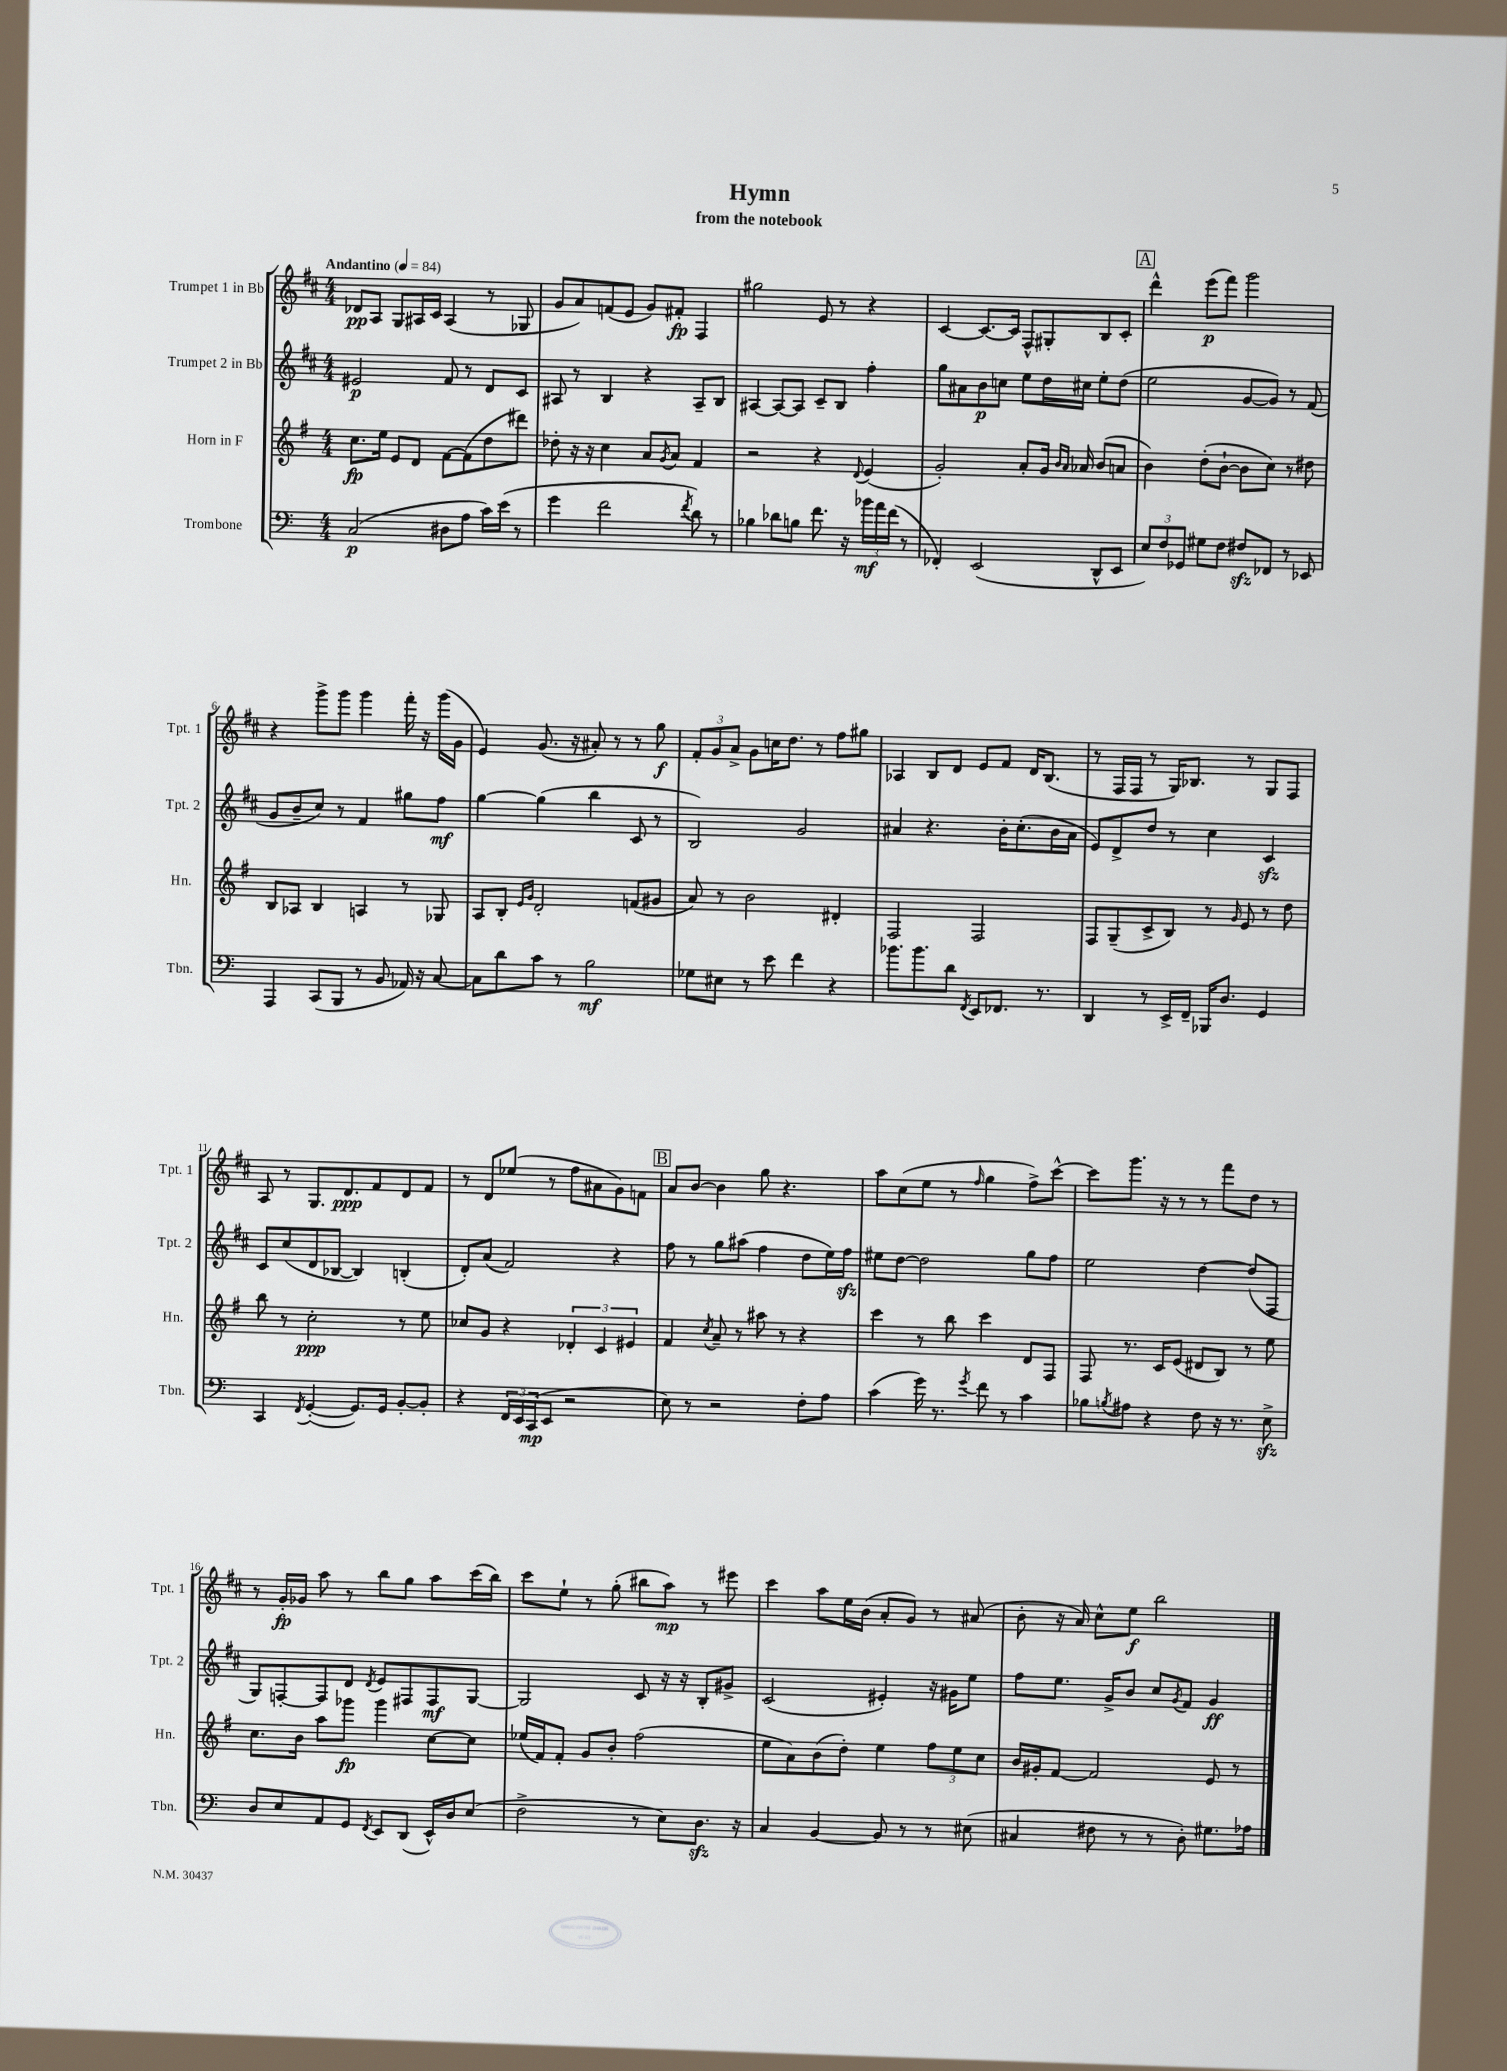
\header { title = "Hymn" subtitle = "from the notebook" }
<<
\new StaffGroup <<
\new Staff = "s0" \with { instrumentName = "Trumpet 1 in Bb" shortInstrumentName = "Tpt. 1" } {
    \clef treble \key d \major \numericTimeSignature \time 4/4 \tempo "Andantino" 4 = 84
    des'8\pp a8 g8 ais16 cis'16 ais4( r8 ges8 |
    g'8 a'8) f'8( e'8 g'8) fis'8-.\fp fis4 |
    gis''2 e'8 r8 r4 |
    cis'4~ cis'8.~ cis'16 fis8-^ gis8-. b8 cis'8-. |
    \mark \markup { \box "A" } d'''4-^ e'''8\p( fis'''8) g'''2 |
    r4 g'''8-> g'''8 g'''4 fis'''16-. r16 g'''16( g'16 |
    e'4) g'8.( r16 ais'8-.) r8 r8 g''8\f |
    \tuplet 3/2 { fis'8-. g'8 a'8-> } g'8 c''16 d''8. r8 fis''8 gis''8 |
    aes4 b8 d'8 e'8 fis'8 d'16 b8.( |
    r8 fis16 fis16 r8 g16) bes8. r8 g8 fis8 |
    a8 r8 g8. d'8.\ppp fis'8 d'8 fis'8 |
    r8 d'8 ees''8( r8 fis''8 ais'8 g'8) f'8 |
    \mark \markup { \box "B" } a'8 b'8~ b'4 g''8 r4. |
    a''8 cis''8( e''8 r8 \grace { fis''16 } g''4 fis''8->) cis'''8~-^ |
    cis'''8 g'''8. r16 r8 r8 fis'''8 d''8 r8 |
    r8 g'16-.\fp ges'16 a''8 r8 b''8 g''8 a''8 cis'''16( b''16) |
    cis'''8 e''8-! r8 g''8-.( bis''8 a''8\mp) r8 eis'''8 |
    cis'''4 a''8 e''16 b'16( a'8-. g'8) r8 ais'8( |
    b'8-. r16 a'16) cis''8-^ e''8\f b''2 \bar "|." |
}
\new Staff = "s1" \with { instrumentName = "Trumpet 2 in Bb" shortInstrumentName = "Tpt. 2" } {
    \clef treble \key d \major \numericTimeSignature \time 4/4
    eis'2\p fis'8 r8 d'8 cis'8 |
    ais8 r8 b4 r4 ais8-- b8 |
    ais4~ ais8~ ais8 cis'8-- b8 fis''4-. |
    g''8 ais'8 b'8\p c''8 e''8 d''16 cis''16 e''8-. d''8( |
    \mark \markup { \box "A" } e''2 g'8~ g'8) r8 fis'8( |
    g'8 b'8-- cis''8) r8 fis'4 gis''8 fis''8\mf |
    g''4~ g''4( b''4 cis'8 r8 |
    b2) g'2 |
    ais'4 r4. b'16-. cis''8.-.( b'16 ais'16 |
    e'8) d'8-> d''8 r8 cis''4 cis'4\sfz |
    cis'8 cis''8( d'8 bes8~ bes4) b4-.( |
    d'8-.) a'8( fis'2) r4 |
    \mark \markup { \box "B" } fis''8 r8 g''8 ais''8( fis''4 d''8 e''16) fis''16\sfz |
    eis''8 d''8~ d''2 g''8 fis''8 |
    e''2 d''4~ d''8( fis8 |
    g8) f8~-. f8 d'8 \acciaccatura { d'8 } e'8 fis8 fis8\mf g8~ |
    g2 cis'8 r16 r16 b8-. gis'8-> |
    cis'2( eis'4-.) r16 gis'16 e''8 |
    fis''8 e''8. g'16-> b'8 cis''8 \acciaccatura { g'8 } fis'8 g'4\ff \bar "|." |
}
\new Staff = "s2" \with { instrumentName = "Horn in F" shortInstrumentName = "Hn." } {
    \clef treble \key g \major \numericTimeSignature \time 4/4
    c''8.\fp e''16 e'8 d'8 fis'8~ fis'8( d''8 dis'''8) |
    des''8-. r16 r16 c''4 a'8 \acciaccatura { g'8 } a'8 fis'4 |
    r2 r4 \appoggiatura { d'8 } e'4( |
    g'2-.) a'8-. g'16 \grace { b'16 a'16 } aes'16 b'8( a'8 |
    \mark \markup { \box "A" } b'4) d''8-.( b'8~-! b'8 c''8) r8 dis''8 |
    b8 aes8 b4 a4 r8 ges8 |
    a8 b8-. \grace { e'16 g'16 } d'2-. f'8( gis'8 |
    a'8) r8 b'2 dis'4-. |
    fis2 fis2 |
    fis8 g8--( c'8-> b8) r8 \grace { g'16 } e'8 r8 d''8 |
    b''8 r8 c''2-.\ppp r8 e''8 |
    ces''8 g'8 r4 \tuplet 3/2 { des'4-. c'4 eis'4 } |
    \mark \markup { \box "B" } fis'4 \acciaccatura { c''8 } a'8-- r8 ais''8 r8 r4 |
    c'''4 r8 b''8 c'''4 d'8 fis8 |
    fis8 r8. c'16 e'8( dis'8 b8) r8 e''8 |
    c''8. b'16 a''8 ges'''8\fp ges'''4 c''8~ c''8 |
    ees''16( fis'16) fis'8-. g'8 b'8-. fis''2( |
    e''8 a'8) b'8( d''8-.) e''4 \tuplet 3/2 { fis''8 e''8 c''8 } |
    b'16 gis'16-. fis'8~ fis'2 e'8 r8 \bar "|." |
}
\new Staff = "s3" \with { instrumentName = "Trombone" shortInstrumentName = "Tbn." } {
    \clef bass \key c \major \numericTimeSignature \time 4/4
    c2\p( dis8 a8 c'16) e'16( r8 |
    g'4 f'2 \acciaccatura { f'8 } d'8) r8 |
    bes4 des'8 b8 f'8. r16 \tuplet 3/2 { bes'16\mf a'16 f'16( } r8 |
    fes,4-.) e,2( d,8-^ e,8 |
    \mark \markup { \box "A" } \tuplet 3/2 { e8) f8 ges,8 } gis8 f8 fis8\sfz fes,8 r8 ees,8 |
    a,,4 c,8( b,,8 r8 b,8 aes,16) r16 c8~ |
    c8 d'8 c'8 r8 b2\mf |
    ges8 eis8 r8 e'8 f'4 r4 |
    bes'8. bes'8. d'8 \acciaccatura { f,8 } e,8 fes,8. r8. |
    d,4 r8 e,16-> f,16-- bes,,16 d8. g,4 |
    c,4 \acciaccatura { f,8 } g,4~-.( g,8.) g,16 b,8~-. b,8-. |
    r4 \tuplet 3/2 { f,16 e,16 c,16\mp( } e,8 r2 |
    \mark \markup { \box "B" } e8) r8 r2 f8-. a8 |
    c'4( g'16) r8. \acciaccatura { g'8 } f'8 r8 c'4 |
    bes8 \acciaccatura { b8 } ais8 r4 f8 r16 r8. e8->\sfz |
    d8 e8 a,8 g,8 \acciaccatura { f,8 } e,8 d,8( e,16-^) d16 e8( |
    f2-> r8 e8) d8.\sfz r16 |
    c4 b,4~ b,8 r8 r8 eis8( |
    cis4 fis8 r8 r8 d8-.) gis8. aes16 \bar "|." |
}
>>
>>
